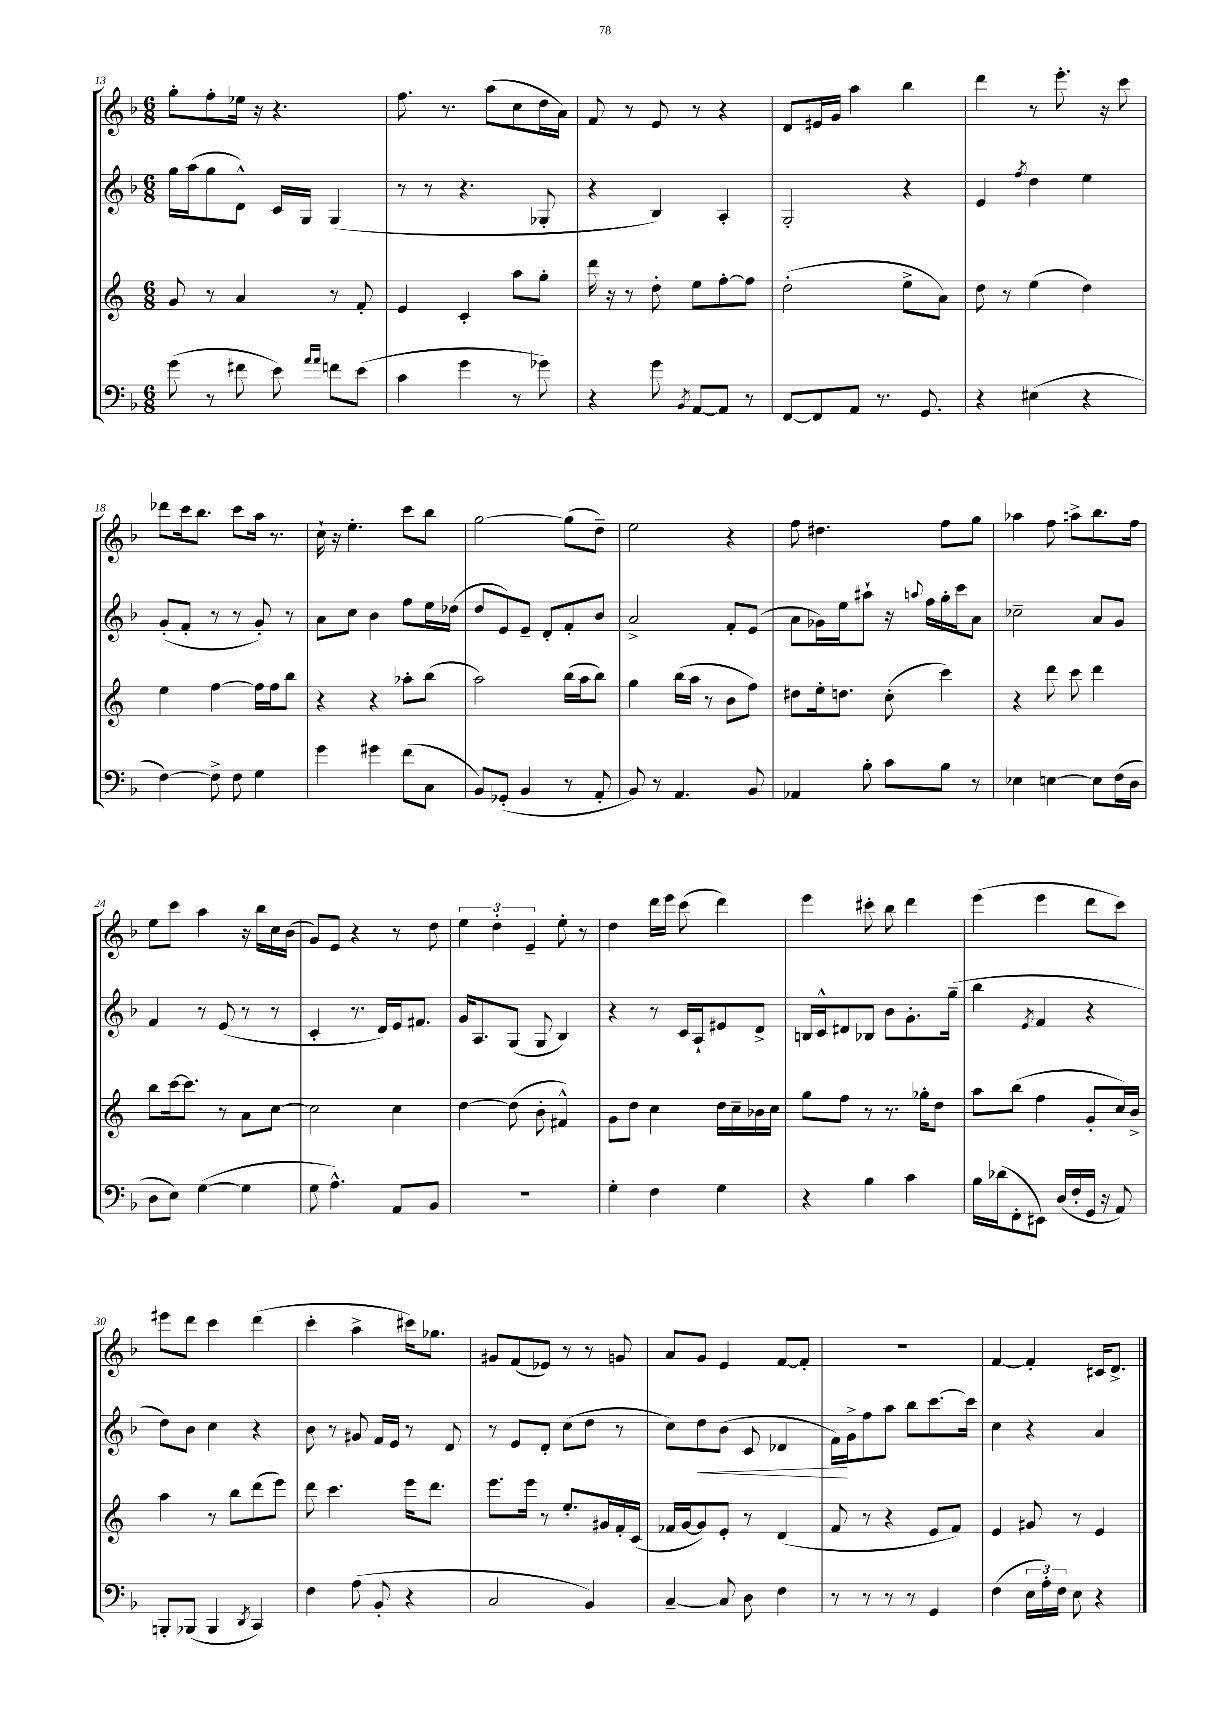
<<
\new StaffGroup <<
\new Staff = "s0" {
    \clef treble \key f \major \numericTimeSignature \time 6/8
    g''8-. f''8-. ees''16 r16 r4. |
    f''8. r8. a''8( c''8 d''16 a'16) |
    f'8 r8 e'8 r8 r4 |
    d'8 eis'16 g'16 a''4 bes''4 |
    d'''4 r8 e'''8.-. r16 c'''8 |
    des'''8 c'''16 bes''8. c'''8 a''16 r8. |
    c''16-! r16 e''4.-. c'''8 bes''8 |
    g''2~ g''8( d''8--) |
    e''2 r4 |
    f''8 dis''4. f''8 g''8 |
    aes''4 f''8 a''8-> bes''8. f''16 |
    e''8 c'''8 a''4 r16 bes''16 c''16 bes'16( |
    g'8) e'8 r4 r8 d''8 |
    \tuplet 3/2 { e''4 d''4-. e'4-- } e''8-. r8 |
    d''4 d'''16 e'''16 c'''8( d'''4) |
    e'''4 cis'''8-. bes''8 d'''4 |
    e'''4( e'''4 d'''8 c'''8) |
    eis'''8 d'''8 c'''4 d'''4( |
    c'''4-. a''4-> cis'''16) ges''8. |
    gis'8 f'8( ees'8) r8 r8 g'8 |
    a'8 g'8 e'4 f'8~ f'8-. |
    R2. |
    f'4~ f'4-. cis'16 d'8.-> \bar "|." |
}
\new Staff = "s1" {
    \clef treble \key f \major \numericTimeSignature \time 6/8
    g''16 a''16( g''8 d'8-^) c'16 g16 g4( |
    r8 r8 r4. ges8-. |
    r4 bes4) a4-. |
    g2-. r4 |
    e'4 \acciaccatura { f''8 } d''4 e''4 |
    g'8-.( f'8-. r8 r8 g'8-.) r8 |
    a'8 c''8 bes'4 f''8 e''16 des''16( |
    d''8 e'8) e'8-- d'8-. f'8-. bes'8 |
    a'2-> f'8-. e'8( |
    a'8 ges'16) e''16 ais''8-! r16 \appoggiatura { a''8 } f''16 g''16-. c'''16 a'8 |
    ces''2-- a'8 g'8 |
    f'4 r8 e'8( r8 r8 |
    c'4-. r8. d'16) e'16 fis'8. |
    g'16 a8. g8( g8 bes4) |
    r4 r8 c'16 a16-! eis'8 d'8-> |
    b16 c'16-^ dis'8 bes8 bes'8 g'8.-. g''16--( |
    bes''4 \acciaccatura { e'8 } f'4 r4 |
    d''8) bes'8 c''4 r4 |
    bes'8 r8 gis'8 f'16 e'16 r8 d'8 |
    r8 e'8 d'8-. c''8( d''8 r8 |
    c''8) d''8\< bes'8( c'8 des'4 |
    f'16\!) g'16-> f''8 a''8 bes''8 c'''8.~ c'''16 |
    c''4 r4 a'4 \bar "|." |
}
\new Staff = "s2" {
    \clef treble \key c \major \numericTimeSignature \time 6/8
    g'8 r8 a'4 r8 f'8-. |
    e'4 c'4-. a''8 g''8-. |
    d'''16 r16 r8 d''8-. e''8 f''8~-. f''8 |
    d''2-.( e''8-> a'8) |
    d''8 r8 e''4( d''4) |
    e''4 f''4~ f''16 f''16 b''8 |
    r4 r4 aes''8-. b''8( |
    a''2) b''16( a''16 b''8) |
    g''4 b''16( a''16 r8 b'8 f''8) |
    dis''8 e''16-. d''8. c''8-.( c'''4) |
    r4 d'''8 c'''8 d'''4 |
    b''8 c'''16~ c'''8. r8 a'8 c''8~ |
    c''2 c''4 |
    d''4~ d''8( b'8-. fis'4-^) |
    g'8 d''8 c''4 d''16 c''16-- bes'16 c''16 |
    g''8 f''8 r8 r8. ges''16-. d''8 |
    a''8 b''8( f''4 g'8-. c''16) b'16-> |
    a''4 r8 b''8 d'''8( e'''8) |
    d'''8 c'''4. e'''16 d'''8. |
    e'''8. e'''16 r8 e''8.-. gis'16 f'16-. c'16( |
    fes'16 g'16~ g'8) e'8-. r8 d'4( |
    f'8 r8 r4 e'8 f'8) |
    e'4 gis'8 r8 e'4 \bar "|." |
}
\new Staff = "s3" {
    \clef bass \key f \major \numericTimeSignature \time 6/8
    g'8( r8 fis'8 e'8) \grace { a'16 a'16 } f'8 e'8( |
    c'4 g'4 r8 ges'8) |
    r4 g'8 \acciaccatura { bes,8 } a,8~ a,8 r8 |
    f,8~ f,8 a,8 r8. g,8. |
    r4 eis4( r4 |
    f4~) f8-> f8 g4 |
    g'4 gis'4 f'8( c8 |
    bes,8) ges,8-.( bes,4 r8 a,8-. |
    bes,8) r8 a,4. bes,8 |
    aes,4 bes8-. c'8 bes8 r8 |
    ees4 e4~ e8 f16( d16 |
    d8 e8) g4~( g4 |
    g8 a4.-^) a,8 bes,8 |
    R2. |
    g4-. f4 g4 |
    r4 bes4 c'4 |
    bes16 des'16( f,8-. eis,8) d16( f16-. g,16 r16 a,8) |
    b,,8-. bes,,8( bes,,4 \acciaccatura { d,8 } c,4) |
    f4 a8( bes,8-. r4 |
    c2 bes,4) |
    c4~-- c8 d8 f4 |
    r8 r8 r8 r8 g,4 |
    f4( \tuplet 3/2 { e16 a16-.) f16 } e8 r4 \bar "|." |
}
>>
>>
\layout { \context { \Score currentBarNumber = #13 } }
